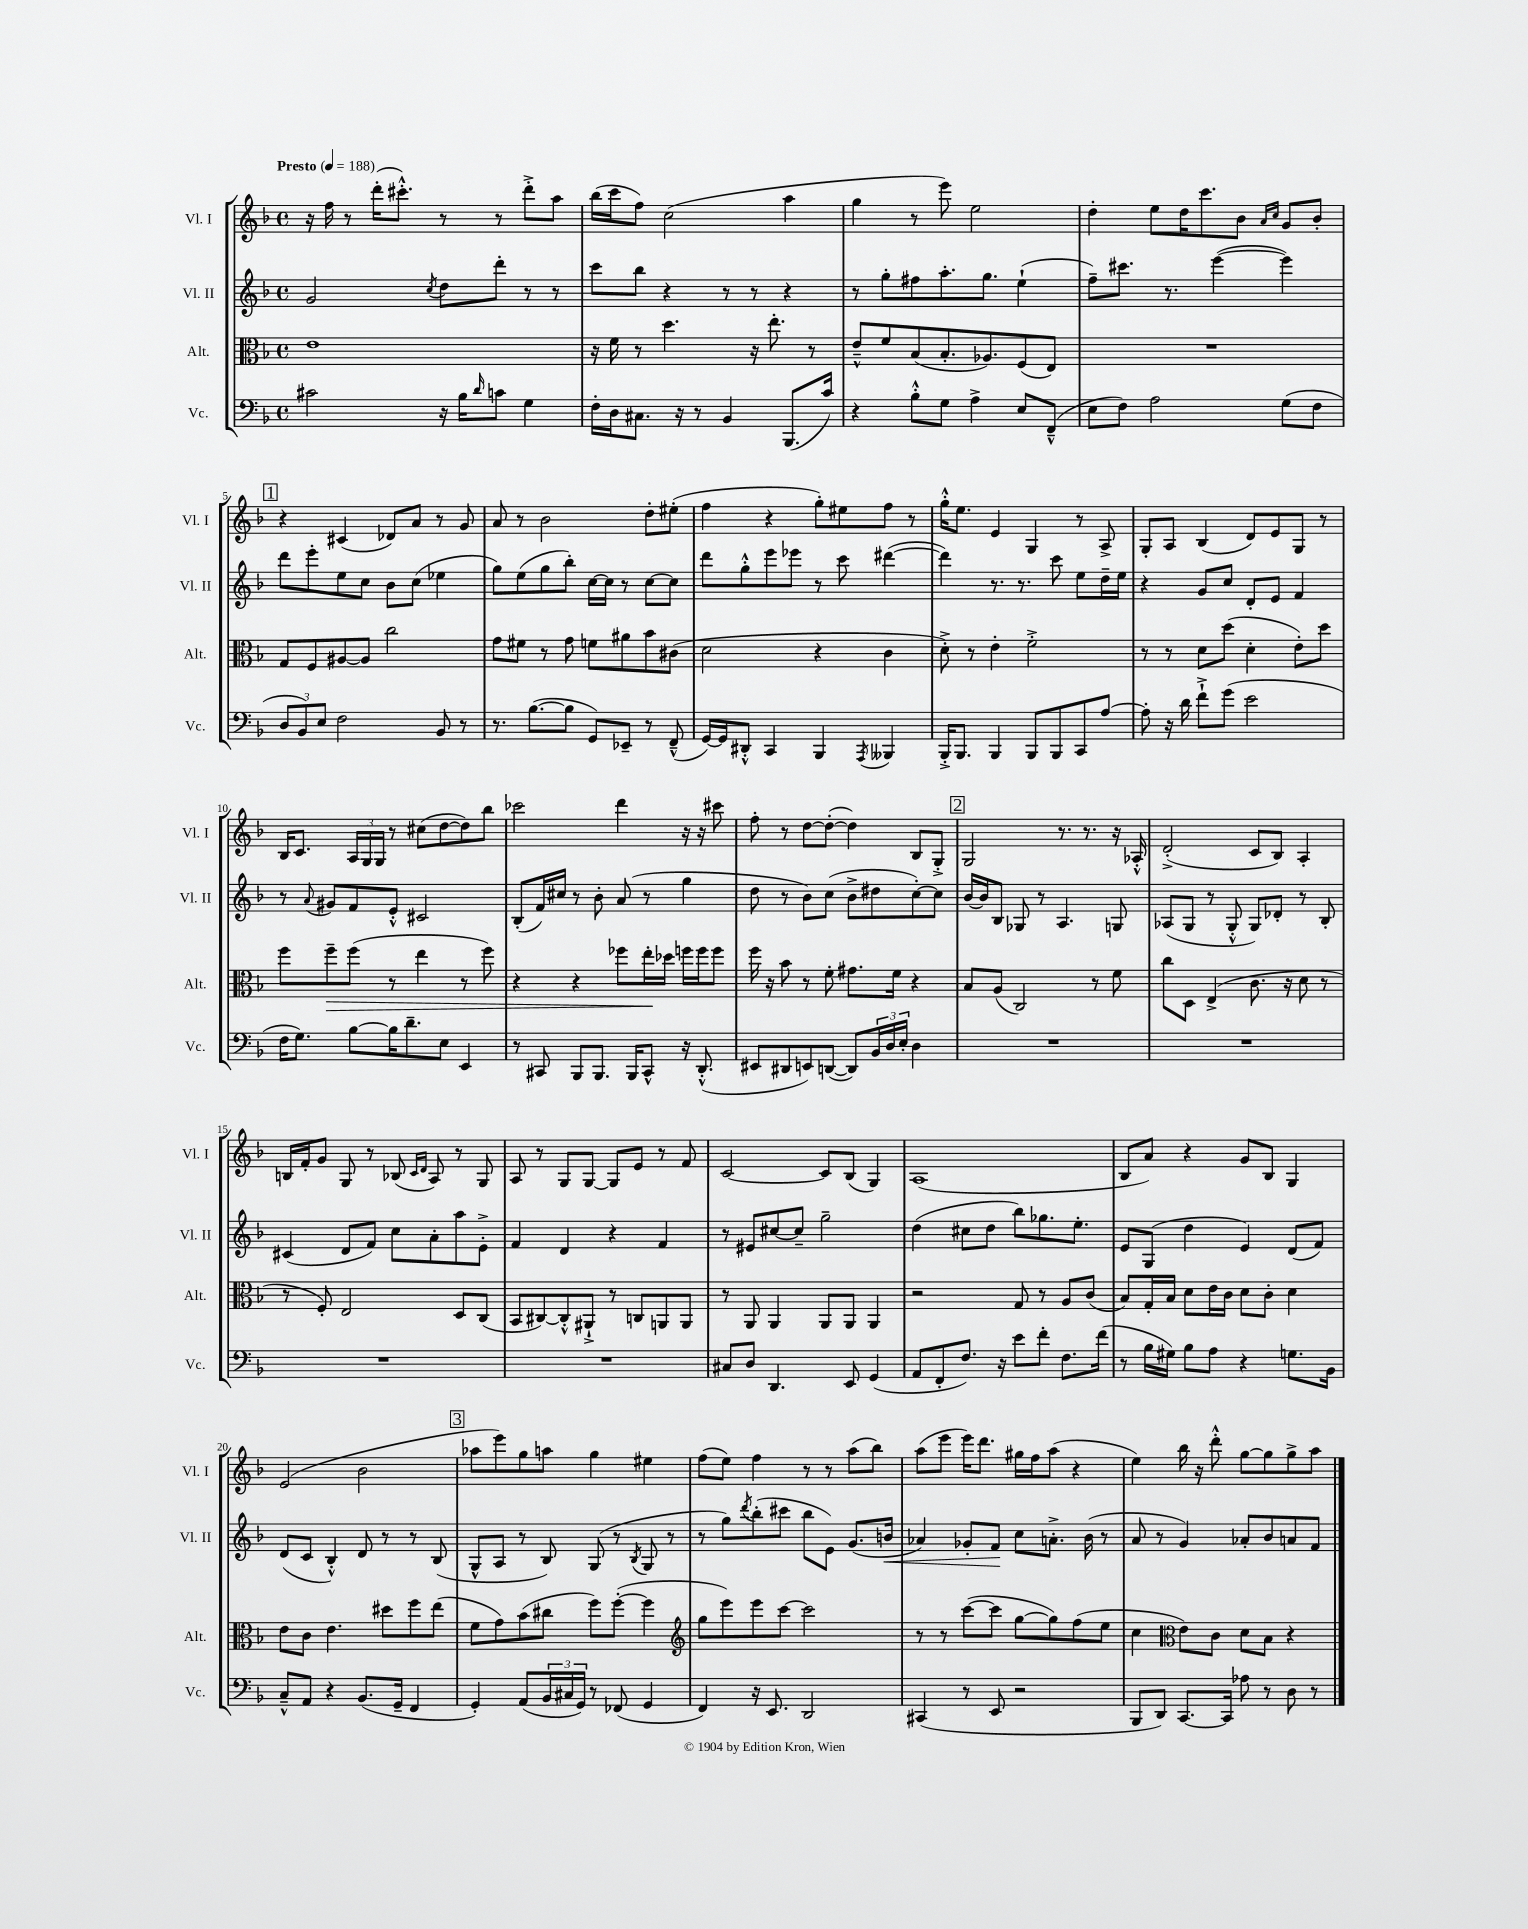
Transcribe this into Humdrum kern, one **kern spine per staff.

**kern	**kern	**kern	**kern
*staff4	*staff3	*staff2	*staff1
*clefF4	*clefC3	*clefG2	*clefG2
*k[b-]	*k[b-]	*k[b-]	*k[b-]
*M4/4	*M4/4	*M4/4	*M4/4
*met(c)	*met(c)	*met(c)	*met(c)
*MM188	*MM188	*MM188	*MM188
2c#	1e	2g	16r
.	.	.	16ff
.	.	.	8r
.	.	.	(16ddd'
.	.	.	8.ccc#'^^)
.	.	8qcc	.
16r	.	8dd	8r
16B-	.	.	.
16qqd	.	.	.
8c	.	8ddd'	8r
4G	.	8r	8ddd'^
.	.	8r	8aa
=	=	=	=
16F'	16r	8ccc	(16bb-
16D	16f	.	16ccc
8.C#	8r	8bb-	8ff)
.	4.dd	4r	(2cc
16r	.	.	.
8r	.	.	.
4BB-	.	8r	.
.	16r	8r	.
.	8.ee'	.	.
(8.BBB-	.	4r	4aa
.	8r	.	.
16c)	.	.	.
=	=	=	=
4r	8e~^^	8r	4gg
.	8f	8gg'	.
8B-'^^	(8B-	8ff#	8r
8G	8.B-'	8.aa'	8eee)
4A^	.	.	2ee
.	8.A-)	8.gg	.
8E	(8F	(4ee`	.
(8FF~^^	8E)	.	.
=	=	=	=
8E	1r	8ff~)	4dd'
8F)	.	8.ccc#	.
2A	.	.	8ee
.	.	8.r	.
.	.	.	16dd
.	.	.	8.ccc
.	.	([4eee	.
.	.	.	8b-
.	.	.	16qqa
.	.	.	16qqcc
(8G	.	4eee])	8g
8F	.	.	8b-'
=	=	=	=
12D	8G	8ddd	4r
12BB-)	.	.	.
.	8F	8eee'	.
12E	.	.	.
2F	[8A#	8ee	(4c#
.	8A#]	8cc	.
.	2cc	8b-	8d-)
.	.	(8cc	8a
8BB-	.	4ee-	8r
8r	.	.	8g
=	=	=	=
8.r	8g	8gg)	8a
.	8f#	(8ee	8r
([8.B-	.	.	.
.	8r	8gg	2b-
8B-]	8g	8bb-')	.
8GG)	8f	[16cc	.
.	.	16cc]	.
8EE-~	8a#	8r	.
8r	8b-	[8cc	8dd'
(8FF~^^	(8c#	8cc]	(8ee#'
=	=	=	=
[16GG)	2d	8ddd	4ff
16GG]	.	.	.
8DD#'^^	.	8gg'^^	.
4CC	.	8eee	4r
.	.	8eee-	.
4BBB-	4r	8r	8gg')
.	.	8ccc	8ee#
8qAAA	.	.	.
4BBB--	4c	([4ddd#	8ff
.	.	.	8r
=	=	=	=
16BBB-'^	8d'^)	4ddd#])	16gg'^^
8.BBB-	.	.	8.ee
.	8r	.	.
4BBB-	4e'	8.r	4e
.	.	8.r	.
8BBB-	2f'^	.	4G
8BBB-	.	8ccc	.
8CC	.	8ee	8r
[8A	.	16dd~	8A^
.	.	16ee	.
=	=	=	=
8A']	8r	4r	8G'
16r	8r	.	8A
16d	.	.	.
8f`^	8d	8g	(4B-
(8g	(8dd	8cc	.
2e	4d'	8d'	8d)
.	.	8e	8e
.	8e')	4f	8G
.	8dd	.	8r
=	=	=	=
16F	8ff	8r	16B-
8.G)	.	.	8.c
.	.	8qqa	.
.	8ff~	8g#	.
[8B-	(8ff	8f	24A
.	.	.	24G
.	.	.	24G
16B-]	8r	8e'^^	8r
8.d~	.	.	.
.	4ee	2c#	(8cc#
8E	.	.	[8dd
4EE	8r	.	8dd])
.	8ff)	.	8bb-
=	=	=	=
8r	4r	(8B-'	2ccc-
8CC#	.	16f)	.
.	.	16cc#	.
8BBB-	4r	8r	.
8.BBB-	.	8b-'	.
.	8ff-	(8a	4ddd
16BBB-	.	.	.
8CC#^^	16ee'	8r	.
.	16dd-	.	.
16r	16ff	4gg	16r
(8.DD'^^	16ff	.	16r
.	8ff	.	8ccc#
=	=	=	=
8EE#	16ff	8dd	8ff'
.	16r	.	.
8DD#	8b-	8r	8r
8EE)	8r	8b-)	[8dd
([8DD	8f'	(8cc	(8dd'_
8DD])	8.g#	8b-^	4dd])
24BB-	.	8dd#	.
24D	.	.	.
.	16f	.	.
24E'	.	.	.
4D	4r	[8cc')	8B-
.	.	8cc]	8G'^
=	=	=	=
1r	8B-	[16b-	2G
.	.	16b-]	.
.	(8A	8B-	.
.	2C)	8G-	.
.	.	8r	.
.	.	4.A	8.r
.	.	.	8.r
.	8r	.	.
.	8f	8G	16r
.	.	.	16A-'^^
=	=	=	=
1r	8cc	(8A-	(2d'^
.	8D	8G	.
.	(4E^	8r	.
.	.	8G'^^	.
.	8.c	8G)	8c
.	.	8d-'	8B-)
.	16r	.	.
.	8d	8r	4A'
.	8r	8B-'	.
=	=	=	=
1r	8r	(4c#	16B
.	.	.	16f'
.	8F')	.	8g
.	2E	8d	8G
.	.	8f)	8r
.	.	8cc	(8B-
.	.	.	16qqc
.	.	.	16qqd
.	.	8a'	8A)
.	8D	8aa	8r
.	(8C	8e'^	8G
=	=	=	=
1r	8BB-	4f	8A
.	[8C#)	.	8r
.	8C#'^^]	4d	8G
.	8AA#`^	.	[8G
.	8r	4r	8G]
.	8C	.	8e
.	8AA	4f	8r
.	8AA	.	8f
=	=	=	=
8C#	8r	8r	[2c
8D	8AA	8e#	.
4.DD	4AA	[8cc#	.
.	.	8cc#~]	.
.	8AA	2gg~	8c]
8EE	8AA	.	(8B-
(4GG	4AA	.	4G)
=	=	=	=
8AA	2r	(4dd	(1A
8FF'	.	.	.
8.F)	.	8cc#	.
.	.	8dd	.
16r	.	.	.
8e	8G	8bb-)	.
8f'	8r	8.gg-	.
8.F	8A	.	.
.	.	8.ee'	.
.	(8c	.	.
(16f	.	.	.
=	=	=	=
8r	8B-)	8e	8B-
16B-	16G'	(8G	8a)
16G#)	16B-	.	.
8B-	8d	4dd	4r
8A	16e	.	.
.	16c	.	.
4r	8d	4e)	8g
.	8c'	.	8B-
8.G	4d	(8d	4G
.	.	8f)	.
16BB-	.	.	.
=	=	=	=
8C~^^	8e	(8d	(2e
8AA	8c	8c	.
4r	4.e	4B-'^^)	.
(8.BB-	.	8d	2b-
.	8dd#	8r	.
16GG~	.	.	.
4FF	8ff	8r	.
.	(8ee	(8B-	.
=	=	=	=
4GG')	8f	8G^^	8aa-
.	8g)	8A	8eee)
(8AA	(8b-	8r	8gg
24BB-	8cc#	8B-)	8aa
24C#	.	.	.
24GG)	.	.	.
8r	8ff)	(8G	4gg
(8FF-	([8ff'	8r	.
.	.	8qB-	.
4GG	4ff]	8G	4ee#
.	.	8r	.
=	=	=	=
*	*clefG2	*	*
4FF)	8gg	8r	(8ff
.	8eee)	8gg)	8ee)
.	.	8qddd	.
16r	8eee	(8bb-'	4ff
8.EE	.	.	.
.	[8ccc	8ccc#	.
2DD	2ccc]	8bb-	8r
.	.	8e)	8r
.	.	(8.g	(8aa
.	.	.	8bb-)
.	.	16b	.
=	=	=	=
(4CC#	8r	4a-)	(8aa
.	8r	.	8eee
8r	([8ccc	8g-'	16eee)
.	.	.	8.ddd
8EE	8ccc]	8f	.
2r	[8gg	8cc	16gg#
.	.	.	16ff
.	8gg])	8.a'^	(8aa
.	(8ff	.	4r
.	.	(16b-	.
.	8ee	8r	.
=	=	=	=
8BBB-	4cc	8a	4ee)
8DD)	.	8r	.
*	*clefC3	*	*
[8.CC	8e)	4g)	16bb-
.	.	.	16r
.	8c	.	8ddd'^^
16CC]	.	.	.
8A-	8d	8a-'	[8gg
8r	8B-	8b-	8gg]
8D	4r	8a	8gg^
8r	.	8f	8aa
==	==	==	==
*-	*-	*-	*-
